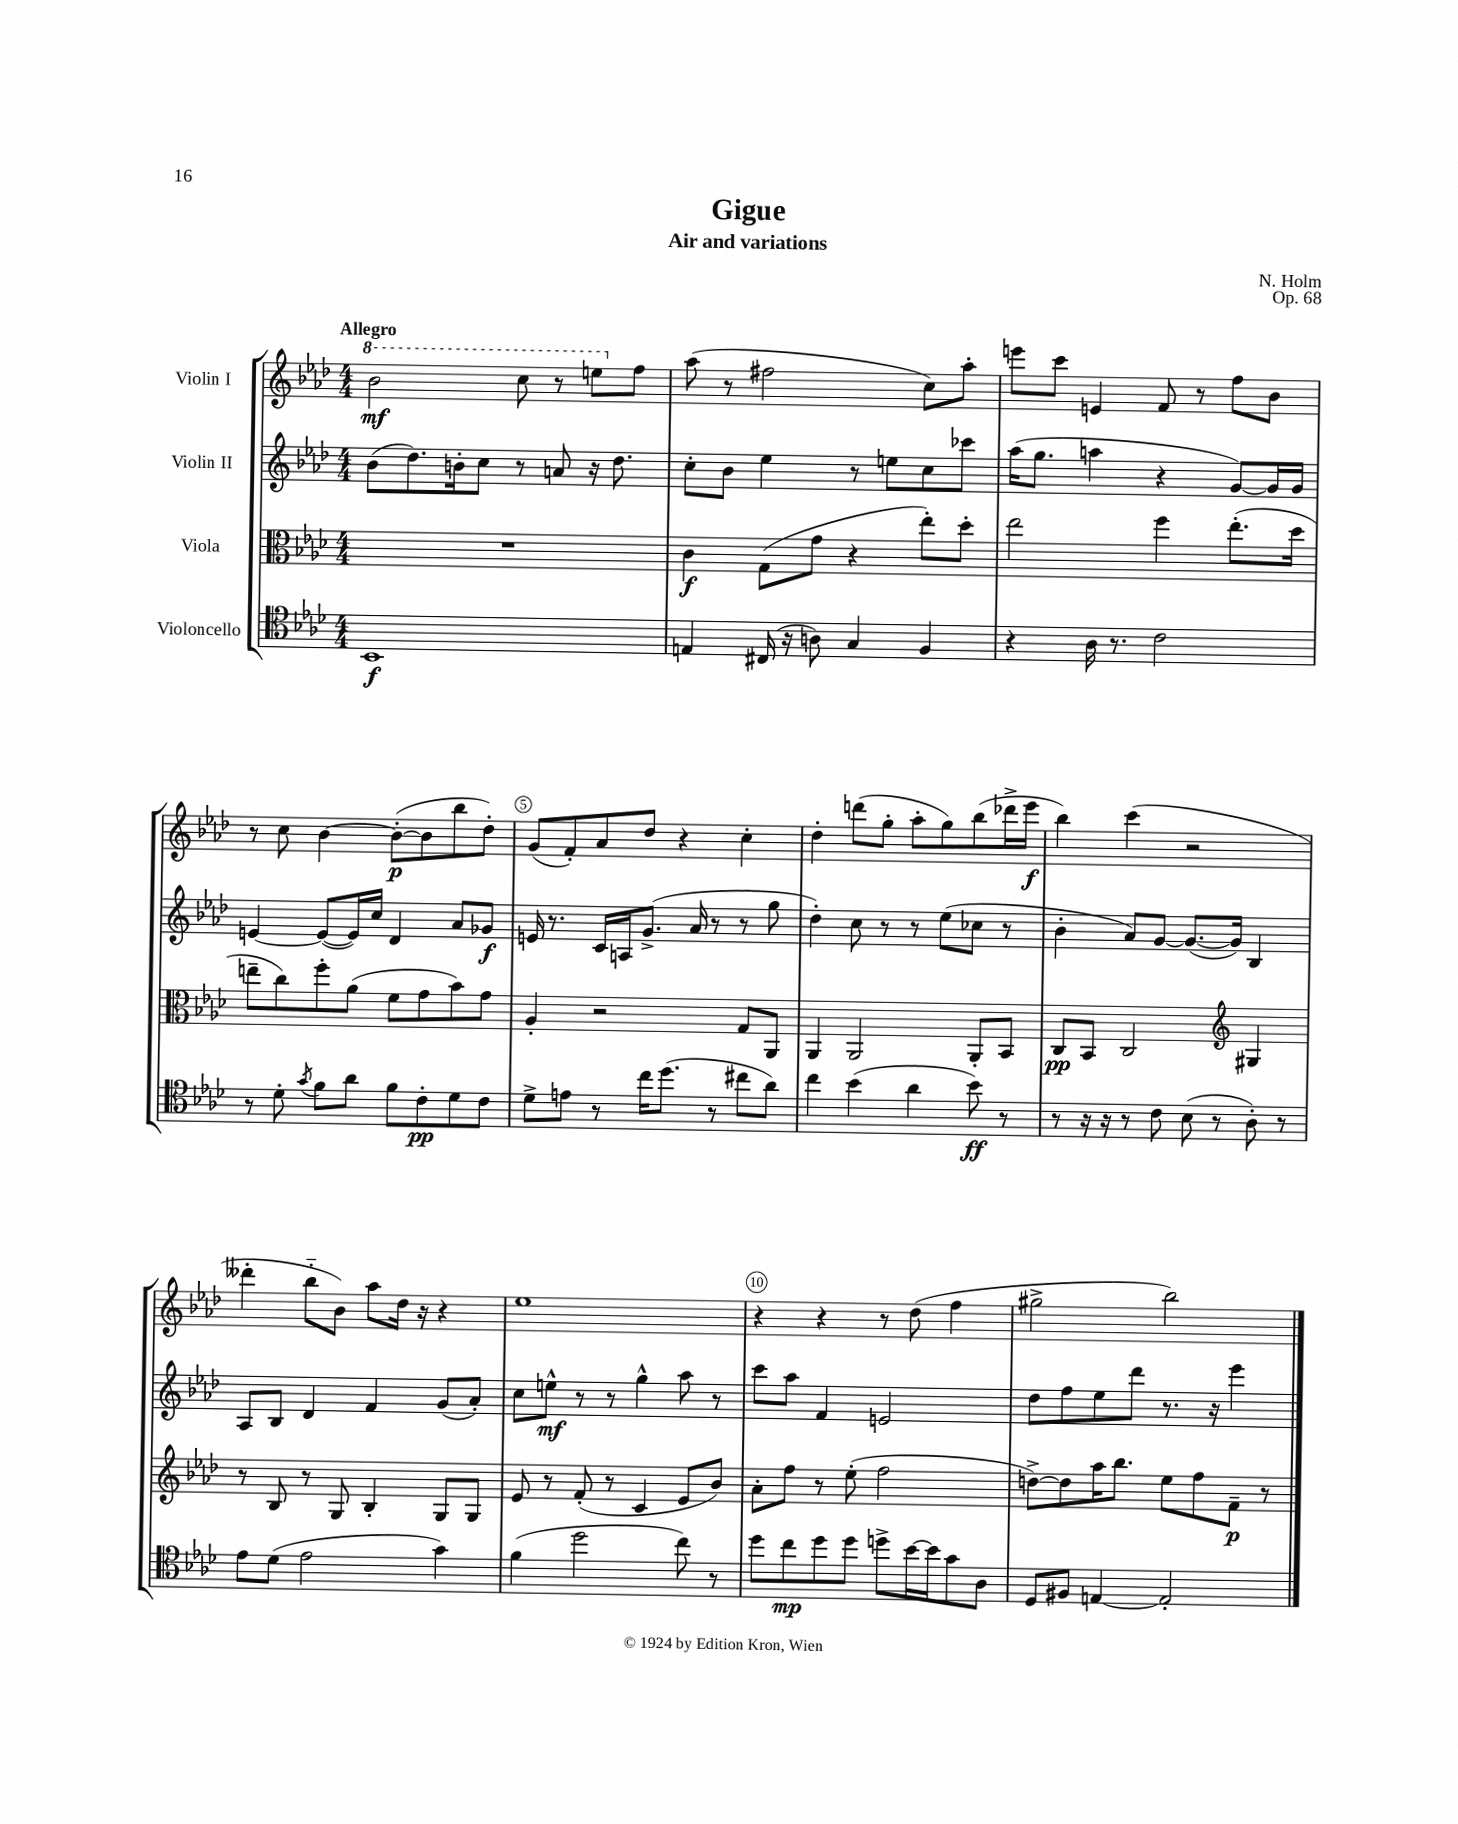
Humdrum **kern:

**kern	**dynam	**kern	**dynam	**kern	**dynam	**kern	**dynam
*part4	*part4	*part3	*part3	*part2	*part2	*part1	*part1
*staff4	*staff4	*staff3	*staff3	*staff2	*staff2	*staff1	*staff1
*I"Violoncello	*	*I"Viola	*	*I"Violin II	*	*I"Violin I	*
*clefC4	*	*clefC3	*	*clefG2	*	*clefG2	*
*k[b-e-a-d-]	*	*k[b-e-a-d-]	*	*k[b-e-a-d-]	*	*k[b-e-a-d-]	*
*M4/4	*	*M4/4	*	*M4/4	*	*M4/4	*
*	*	*	*	*	*	*8va	*
=1	=1	=1	=1	=1	=1	=1	=1
!	!	!	!	!	!	!LO:TX:a:B:t=Allegro	!
1BB-	f	1r	.	(8b-\L	.	2bb-\	mf
.	.	.	.	8.dd-\)	.	.	.
.	.	.	.	16bn'\k	.	.	.
.	.	.	.	8cc\J	.	.	.
.	.	.	.	8r	.	8ccc\	.
.	.	.	.	8an/	.	8r	.
.	.	.	.	16r	.	8eeen\L	.
.	.	.	.	8.dd-\	.	.	.
*	*	*	*	*	*	*X8va	*
.	.	.	.	.	.	8ff\J	.
=2	=2	=2	=2	=2	=2	=2	=2
4En/	.	4c\	f	8cc'\L	.	(8aa-\	.
.	.	.	.	8b-\J	.	8r	.
(16C#X/	.	(8G\L	.	4ee-\	.	2ff#X\	.
16r	.	.	.	.	.	.	.
8An\)	.	8g\J	.	.	.	.	.
4G/	.	4r	.	8r	.	.	.
.	.	.	.	8een\L	.	.	.
4F/	.	8ee-'\L)	.	8cc\	.	8cc\L)	.
.	.	8dd-'\J	.	8ccc-X\J	.	8aa-'\J	.
=3	=3	=3	=3	=3	=3	=3	=3
4r	.	2ee-\	.	(16aa-\KL	.	8eeen\L	.
.	.	.	.	8.gg\J	.	.	.
.	.	.	.	.	.	8ccc\J	.
16A-\	.	.	.	4aan\	.	4en/	.
8.r	.	.	.	.	.	.	.
2c\	.	4ff\	.	4r	.	8f/	.
.	.	.	.	.	.	8r	.
.	.	(8.ee-'\L	.	[8g/L)	.	8ff\L	.
.	.	.	.	16g/L]	.	8b-\J	.
.	.	16dd-\Jk	.	16g/JJ	.	.	.
!!LO:LB:g=z
=4	=4	=4	=4	=4	=4	=4	=4
8r	.	8een~\L	.	[4en/	.	8r	.
8d-'\	.	8cc\)	.	.	.	8cc\	.
8qg/	.	.	.	.	.	.	.
8f\L	.	8ff'\	.	(8e/L_	.	[4b-\	.
8a-\J	.	(8a-\J	.	16e/L])	.	.	.
.	.	.	.	16cc/JJ	.	.	.
8f\L	.	8f\L	.	4d-/	.	(8b-'\L_	p
8c'\	pp	8g\	.	.	.	8b-\]	.
8d-\	.	8b-\)	.	8a-/L	.	8bb-\	.
8c\J	.	8g\J	.	8g-X/J	f	8dd-'\J)	.
=5	=5	=5	=5	=5	=5	=5	=5
8d-^\L	.	4A-'/	.	16en/	.	(8g/L	.
.	.	.	.	8.r	.	.	.
8en\J	.	.	.	.	.	8f'/)	.
8r	.	2r	.	16c/LL	.	8a-/	.
.	.	.	.	16An/J	.	.	.
16cc\KL	.	.	.	(8.g^/J	.	8dd-/J	.
(8.dd-\J	.	.	.	.	.	.	.
.	.	.	.	.	.	4r	.
.	.	.	.	16a-/	.	.	.
8r	.	.	.	8r	.	.	.
8cc#X\L	.	8G/L	.	8r	.	4cc'\	.
8a-\J)	.	8AA-/J	.	8gg\	.	.	.
=6	=6	=6	=6	=6	=6	=6	=6
4cc\	.	4AA-/	.	4dd-'\)	.	4dd-'\	.
(4b-\	.	2AA-/	.	8cc\	.	(8dddn\L	.
.	.	.	.	8r	.	8gg'\J	.
4a-\	.	.	.	8r	.	8aa-'\L	.
.	.	.	.	(8ee-\L	.	8gg\)	.
8b-\)	ff	8AA-'/L	.	8cc-X\J	.	(8bb-\	.
8r	.	8BB-/J	.	8r	.	16ddd-X^\L	.
.	.	.	.	.	.	16eee-\JJ	f
=7	=7	=7	=7	=7	=7	=7	=7
8r	.	8C/L	pp	4b-'\	.	4bb-\)	.
16r	.	8BB-/J	.	.	.	.	.
16r	.	.	.	.	.	.	.
8r	.	2C/	.	8a-/L)	.	(4ccc\	.
8c\	.	.	.	[8g/J	.	.	.
(8B-\	.	.	.	(8.g/L_	.	2r	.
8r	.	.	.	.	.	.	.
.	.	.	.	16g/Jk])	.	.	.
*	*	*clefG2	*	*	*	*	*
8A-'\)	.	4G#X/	.	4B-/	.	.	.
8r	.	.	.	.	.	.	.
!!LO:LB:g=z
=8	=8	=8	=8	=8	=8	=8	=8
8e-\L	.	8r	.	8A-/L	.	4ddd--X'\	.
(8d-\J	.	8B-/	.	8B-/J	.	.	.
2e-\	.	8r	.	4d-/	.	8bb-\L	.
.	.	8G/	.	.	.	8b-\J)	.
.	.	4B-'/	.	4f/	.	8aa-\L	.
.	.	.	.	.	.	16dd-\Jk	.
.	.	.	.	.	.	16r	.
4g\)	.	8G/L	.	(8g/L	.	4r	.
.	.	8G/J	.	8a-'/J)	.	.	.
=9	=9	=9	=9	=9	=9	=9	=9
(4f\	.	8e-/	.	8cc\L	.	1ee-	.
.	.	8r	.	8een^^\J	mf	.	.
2dd-\	.	(8f'/	.	8r	.	.	.
.	.	8r	.	8r	.	.	.
.	.	4c/	.	4gg^^\	.	.	.
8cc\)	.	8e-/L	.	8aa-\	.	.	.
8r	.	8b-/J)	.	8r	.	.	.
=10	=10	=10	=10	=10	=10	=10	=10
8dd-\L	.	8a-'\L	.	8ccc\L	.	4r	.
8cc\	mp	8ff\J	.	8aa-\J	.	.	.
8dd-\	.	8r	.	4f/	.	4r	.
8dd-\J	.	(8ee-'\	.	.	.	.	.
8ddn^\L	.	2ff\	.	2en/	.	8r	.
[16b-\L	.	.	.	.	.	(8dd-\	.
16b-\J]	.	.	.	.	.	.	.
8g\	.	.	.	.	.	4ff\	.
8A-\J	.	.	.	.	.	.	.
=11	=11	=11	=11	=11	=11	=11	=11
8D-/L	.	[8ddn^\L)	.	8dd-\L	.	2gg#X^\	.
8F#X/J	.	8dd\]	.	8ff\	.	.	.
[4En/	.	16aa-\K	.	8ee-\	.	.	.
.	.	8.bb-\J	.	.	.	.	.
.	.	.	.	8ddd-\J	.	.	.
2E'/]	.	8ee-\L	.	8.r	.	2bb-\)	.
.	.	8ff\	.	.	.	.	.
.	.	.	.	16r	.	.	.
.	.	8f~\J	p	4eee-\	.	.	.
.	.	8r	.	.	.	.	.
==	==	==	==	==	==	==	==
*-	*-	*-	*-	*-	*-	*-	*-
